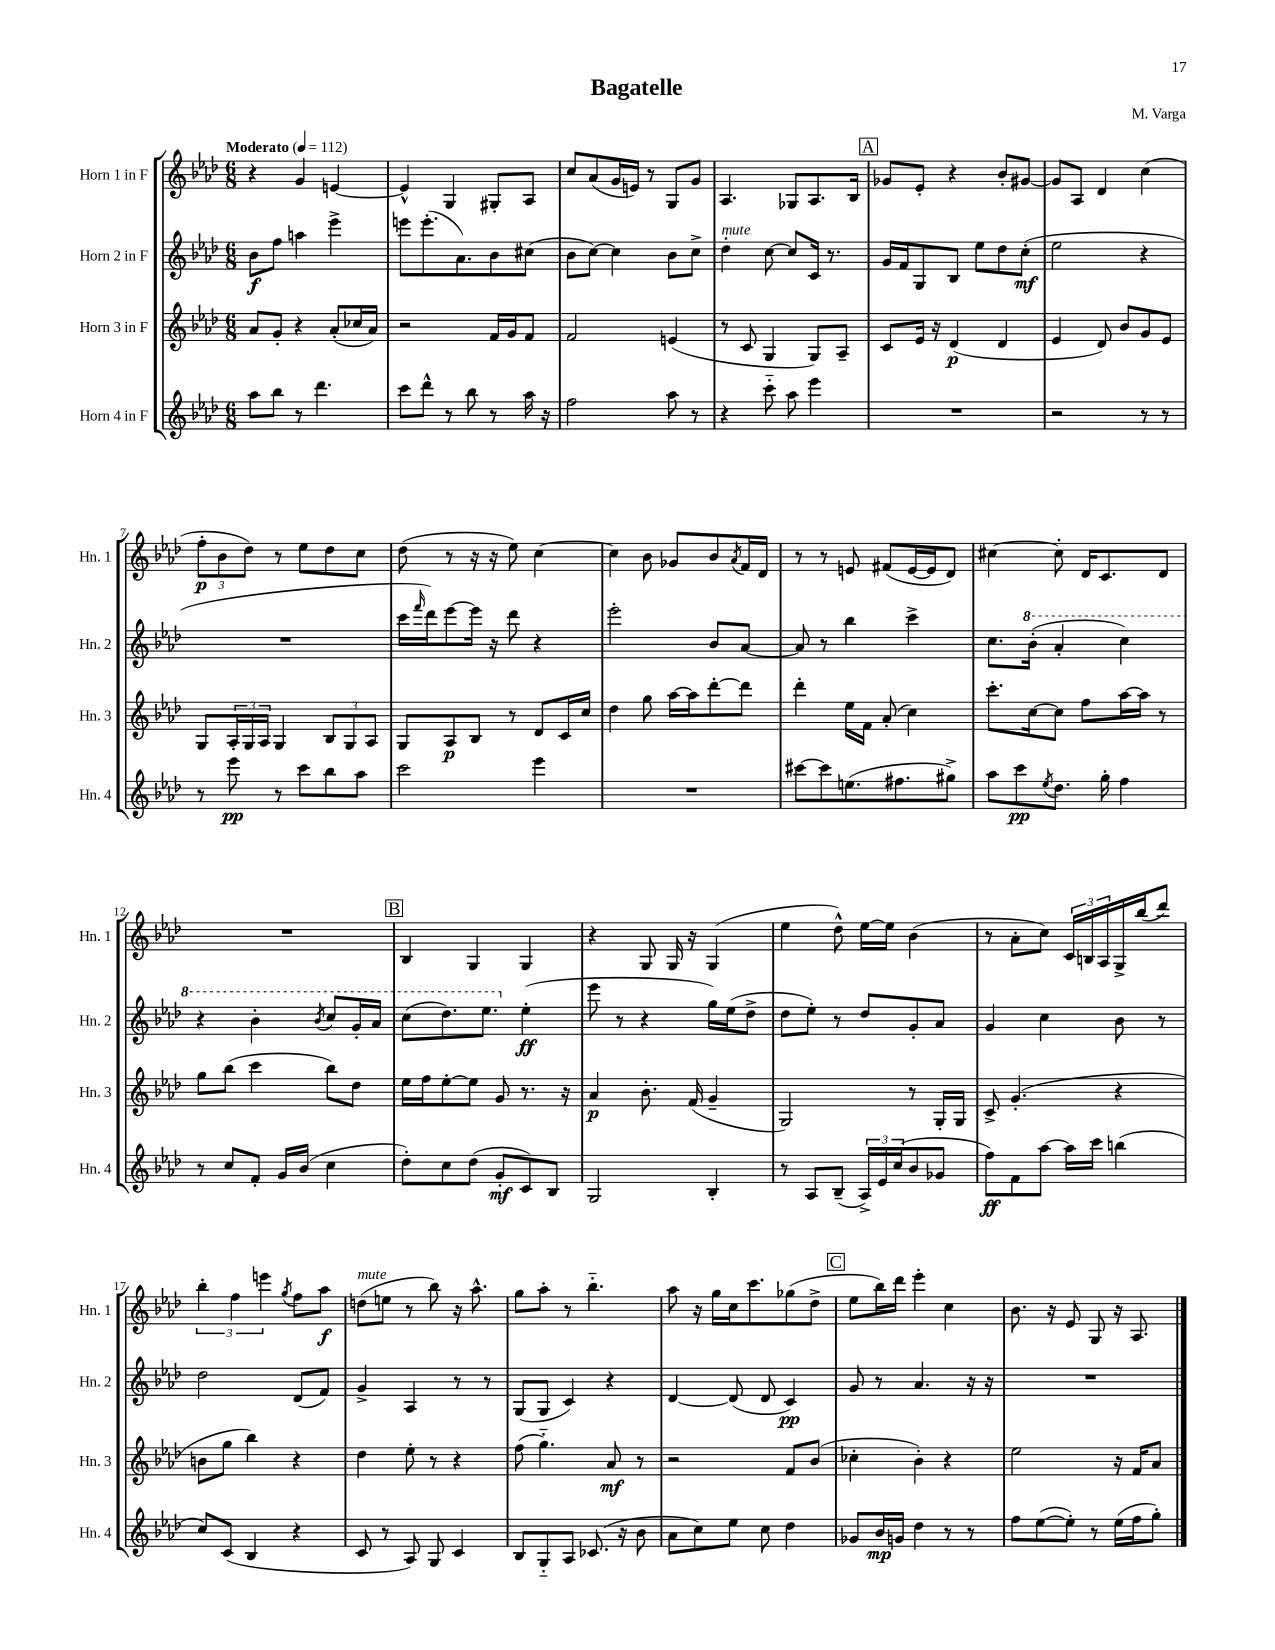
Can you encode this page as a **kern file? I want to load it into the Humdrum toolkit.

**kern	**kern	**kern	**kern
*staff4	*staff3	*staff2	*staff1
*clefG2	*clefG2	*clefG2	*clefG2
*k[b-e-a-d-]	*k[b-e-a-d-]	*k[b-e-a-d-]	*k[b-e-a-d-]
*M6/8	*M6/8	*M6/8	*M6/8
*MM112	*MM112	*MM112	*MM112
8aa-	8a-	8b-	4r
8bb-	8g'	8ff	.
8r	4r	4aa	4g
4.ddd-	.	.	.
.	(8a-'	4eee-^	[4e
.	16cc-	.	.
.	16a-)	.	.
=	=	=	=
8ccc	2r	8eee	4e^^]
8ddd-^^	.	(8.eee'	.
8r	.	.	4G
.	.	8.a-)	.
8bb-	.	.	.
8r	16f	8b-	8G#'
.	16g	.	.
16aa-	8f	(8cc#	8A-
16r	.	.	.
=	=	=	=
2ff	2f	8b-	8cc
.	.	[8cc)	(8a-
.	.	4cc]	16g
.	.	.	16e)
.	.	.	8r
8aa-	(4e	8b-	8G
8r	.	8cc^	8g
=	=	=	=
4r	8r	4dd-'	4.A-
.	8c	.	.
8ccc'~	4G	[8cc	.
8aa-	.	8cc]	8G-
4eee-	8G)	16c	8.A-
.	.	8.r	.
.	8A-~	.	.
.	.	.	16B-
=	=	=	=
2.r	8c	16g	8g-
.	.	16f	.
.	16e-	8G	8e-'
.	16r	.	.
.	(4d-	8B-	4r
.	.	8ee-	.
.	4d-	8dd-	8b-'
.	.	(8cc'	[8g#
=	=	=	=
2r	4e-	2ee-	8g#]
.	.	.	8A-
.	8d-)	.	4d-
.	8b-	.	.
8r	8g	4r	(4cc
8r	8e-	.	.
=	=	=	=
8r	8G	2.r	12ff'
.	.	.	12b-
8eee-	24A-'	.	.
.	24G	.	12dd-)
.	24A-	.	.
8r	4G	.	8r
8ccc	.	.	8ee-
8bb-	12B-	.	8dd-
.	12G	.	.
8aa-	.	.	8cc
.	12A-	.	.
=	=	=	=
2ccc	8G	16ccc	(8dd-
.	.	16qqfff	.
.	.	16ddd-)	.
.	8A-	[8eee-	8r
.	8B-	16eee-]	16r
.	.	16r	16r
.	8r	8ddd-	8ee-)
4eee-	8d-	4r	[4cc
.	16c	.	.
.	16cc	.	.
=	=	=	=
2.r	4dd-	2eee-'	4cc]
.	8gg	.	8b-
.	[16aa-	.	8g-
.	16aa-]	.	.
.	[8ddd-'	8b-	8b-
.	.	.	8qa-
.	8ddd-]	[8a-	16f
.	.	.	16d-
=	=	=	=
[8ccc#	4ddd-'	8a-]	8r
8ccc#]	.	8r	8r
(8.ee	16ee-	4bb-	8e
.	16f	.	.
.	(8a-'	.	(8f#
8.ff#	.	.	.
.	4cc)	4ccc^	[16e
.	.	.	16e]
8gg#^)	.	.	8d-)
=	=	=	=
8aa-	8.ccc'	8.cc	[4cc#
8ccc	.	.	.
.	[16cc	(16bb-'	.
8qee-	.	.	.
8.dd-	8cc]	4aa-'	8cc#']
.	8ff	.	16d-
16gg'	.	.	8.c
4ff	[16aa-	4ccc)	.
.	16aa-]	.	.
.	8r	.	8d-
=	=	=	=
8r	8gg	4r	2.r
8cc	(8bb-	.	.
8f'	4ccc	4bb-'	.
16g	.	.	.
(16b-	.	.	.
.	.	8qbb-	.
4cc	8bb-)	8ccc	.
.	8dd-	16gg'	.
.	.	16aa-	.
=	=	=	=
8dd-')	16ee-	(8ccc	4B-
.	16ff	.	.
8cc	[8ee-'	8.ddd-)	.
(8dd-	8ee-]	.	4G
.	.	8.eee-	.
8g'	8g	.	.
8c)	8.r	(4ee-'	4G
8B-	.	.	.
.	16r	.	.
=	=	=	=
2G	4a-	8eee-	4r
.	.	8r	.
.	8.b-'	4r	8G
.	.	.	16G
.	(16f	.	16r
4B-'	4g~	16gg)	(4G
.	.	(16ee-	.
.	.	8dd-^	.
=	=	=	=
8r	2G)	8dd-	4ee-
8A-	.	8ee-')	.
(8B-~	.	8r	8dd-^^)
24A-^)	.	8dd-	[16ee-
24e-	.	.	.
.	.	.	16ee-]
(24cc	.	.	.
8b-	8r	8g'	(4b-
8g-	16G'	8a-	.
.	16G	.	.
=	=	=	=
8ff)	8c^	4g	8r
8f	(4.g'	.	8a-'
[8aa-	.	4cc	8cc)
16aa-]	.	.	24c
.	.	.	24B
16ccc	.	.	.
.	.	.	24A-
(4bb	4r	8b-	16G^
.	.	.	(16bb-
.	.	8r	8ddd-)
=	=	=	=
8cc)	8b	2dd-	6bb-'
(8c	8gg	.	.
.	.	.	6ff
4B-	4bb-)	.	.
.	.	.	6eee
.	.	.	8qgg
4r	4r	(8d-	8ff
.	.	8f)	8aa-
=	=	=	=
8c	4dd-	4g^	(8dd
8r	.	.	8ee
8A-)	8ee-'	4A-	8r
8G	8r	.	8bb-)
4c	4r	8r	16r
.	.	.	8.aa-^^
.	.	8r	.
=	=	=	=
8B-	(8ff	(8G	8gg
8G'~	4.gg'~)	8G	8aa-'
8A-	.	4c)	8r
(8.c-	.	.	4.bb-'~
.	8a-	4r	.
16r	.	.	.
8b-	8r	.	.
=	=	=	=
8a-	2r	[4d-	8aa-
8cc)	.	.	16r
.	.	.	16gg
8ee-	.	(8d-]	16cc
.	.	.	8.ccc
8cc	.	8d-	.
4dd-	8f	4c)	(8gg-
.	(8b-	.	8dd-^
=	=	=	=
8g-	4cc-'	8g	8ee-
16b-	.	8r	16bb-)
16g	.	.	16ddd-
4dd-	4b-')	4.a-	4eee-'
8r	4r	.	4cc
8r	.	16r	.
.	.	16r	.
=	=	=	=
8ff	2ee-	2.r	8.b-
([8ee-	.	.	.
.	.	.	16r
8ee-'])	.	.	8e-
8r	.	.	8G
(16ee-	16r	.	16r
16ff	16f	.	8.A-
8gg')	8a-	.	.
==	==	==	==
*-	*-	*-	*-
